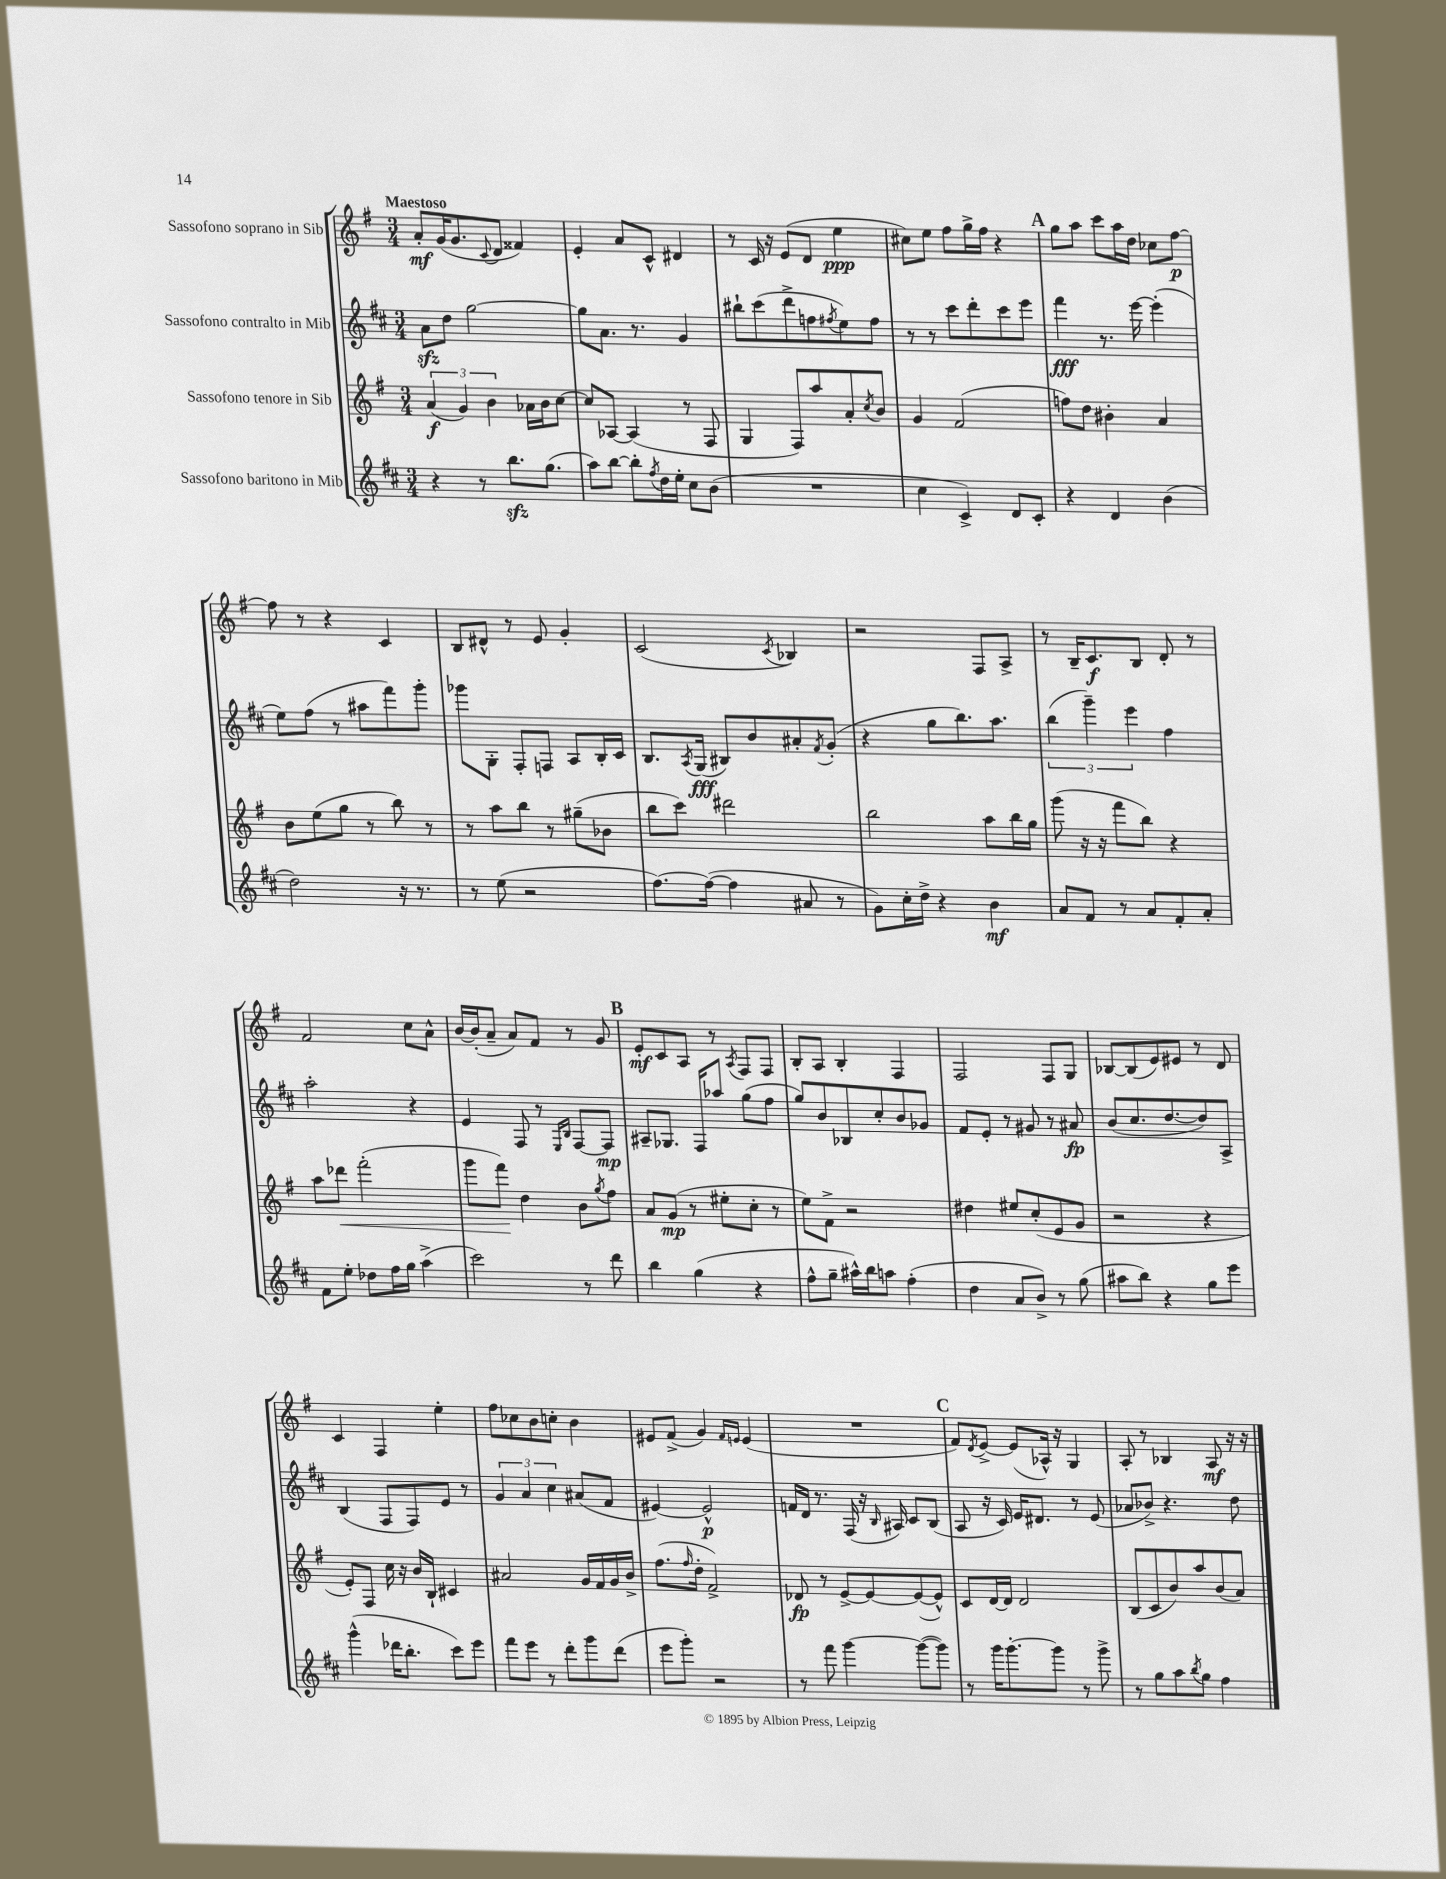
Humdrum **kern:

**kern	**kern	**kern	**kern
*staff4	*staff3	*staff2	*staff1
*clefG2	*clefG2	*clefG2	*clefG2
*k[f#c#]	*k[f#]	*k[f#c#]	*k[f#]
*M3/4	*M3/4	*M3/4	*M3/4
4r	(6a	8a	8a'
.	.	8dd	(16g
.	6g)	.	.
.	.	.	8.g
8r	.	[2gg	.
.	6b	.	.
.	.	.	8qqc
8.bb	.	.	8d
.	16a-	.	4f##)
(8.gg	16b	.	.
.	[8cc	.	.
=	=	=	=
8aa)	8cc]	8gg]	4e'
[8bb	[8A-	8.a	.
8bb']	(4A-]	.	8a
.	.	8.r	.
8qff#	.	.	.
16dd	.	.	8c^^
16ee'	.	.	.
8cc#	8r	4g	4d#
(8b	8F#	.	.
=	=	=	=
2.r	4G	8bb#`	8r
.	.	(8ccc#	16c
.	.	.	16r
.	8F#)	8ddd^	(8e
.	8aa	8ff	8d
.	.	8qff#	.
.	8a'	8ee)	4ee
.	8qcc	.	.
.	8b	8ff#	.
=	=	=	=
4cc#	4g	8r	8cc#)
.	.	8r	8ee
4c#^)	(2f#	8ccc#	8ff#
.	.	8ddd'	16gg^
.	.	.	16ff#
8d	.	8ccc#	4r
8c#'	.	8eee	.
=	=	=	=
4r	8ff)	4fff#	8gg
.	8dd	.	8aa
4d	4b#'	8.r	8ccc
.	.	.	16aa
.	.	[16eee	16dd
(4b	4a	(4eee']	8cc-
.	.	.	[8ff#
=	=	=	=
2dd)	8b	8ee)	8ff#]
.	(8ee	(8ff#	8r
.	8gg	8r	4r
.	8r	8aa#	.
16r	8bb)	8fff#)	4c
8.r	.	.	.
.	8r	8ggg'	.
=	=	=	=
8r	8r	8ggg-	8B
(8ee	8aa	8G'	8d#^^
2r	8bb	8F#'	8r
.	8r	8F	8e
.	(8gg#~	8A	4g'
.	8b-	16B'	.
.	.	16c#	.
=	=	=	=
[8.ff#)	8bb	8.B	(2c
.	8ccc)	.	.
.	.	8qA	.
(16ff#_	.	(16G	.
4ff#]	2ddd#	8B#)	.
.	.	8b	.
.	.	.	8qc
8a#	.	8a#'	4B-)
.	.	8qf#	.
8r	.	(8g'	.
=	=	=	=
8g)	2bb	4r	2r
16cc#'	.	.	.
16dd^	.	.	.
4r	.	8gg	.
.	.	8.bb)	.
4b	8aa	.	8F#
.	.	8.aa	.
.	16bb	.	8A^
.	16gg	.	.
=	=	=	=
8a	(8ggg	(6bb	8r
8f#	16r	.	16B~
.	.	6ggg~)	.
.	16r	.	8.c
8r	8fff#	.	.
.	.	6eee	.
8a	8bb)	.	8B
8f#'	4r	4ff#	8d'
8a'	.	.	8r
=	=	=	=
8f#	8aa	2aa'	2f#
8ee'	8ddd-	.	.
8dd-	(2fff#'	.	.
16ff#	.	.	.
16gg	.	.	.
(4aa^	.	4r	8cc
.	.	.	8a^^
=	=	=	=
2ccc#)	8ggg	4e	[16b
.	.	.	(16b']
.	8fff#)	.	8a~
.	4dd	8F#	8a)
.	.	8r	8f#
.	.	16qqE	.
.	.	16qqB	.
8r	8b	[8F#	8r
.	8qgg	.	.
8ddd	8ff#	8F#]	8g
=	=	=	=
4bb	8a	8A#~	8e'
.	(8g	8.G-	8c
(4gg	8r	.	8A
.	.	16F#	.
.	8ee#'	8aa-	8r
.	.	.	8qA
4r	8cc'	(8gg	8F#
.	8r	8ff#	8F#
=	=	=	=
8ff#^^	8ee)	8gg)	8B'
8gg~	8f#^	8b	8A
16aa#^^)	2r	8B-	4B'
16bb	.	.	.
8aa	.	8cc#'	.
(4ff#'	.	8b	4F#
.	.	8g-	.
=	=	=	=
4dd	4dd#	8f#	2F#
.	.	8e'	.
8a	8ee#	8r	.
8b^)	(8cc'	8g#	.
8r	8e	8r	8F#
(8gg	8g	8a#	8G
=	=	=	=
8aa#	2r	(8b	[8B-
8bb)	.	8.cc#	(8B-]
4r	.	.	8e)
.	.	[8.dd	.
.	.	.	8e#
8gg	4r	8dd])	8r
8eee	.	8A^	8d
=	=	=	=
(4ggg^^	8e')	(4B	4c
.	8F#	.	.
16ddd-	16cc	8F#	4F#
8.bb'	16r	.	.
.	16b	8F#)	.
.	16B`	.	.
8ccc#)	4c#	8e	4ee'
8eee	.	8r	.
=	=	=	=
8fff#	2a#	6g	8ff#
8eee	.	.	8cc-
.	.	6a	.
8r	.	.	8b
.	.	6cc#	.
8ddd'	.	.	8cc'
8ggg	16g	(8a#	4b
.	16f#	.	.
(8ddd	16g	8f#	.
.	16b^	.	.
=	=	=	=
8eee	(8.ff#	[4e#)	8e#
8ggg')	.	.	(8f#^
.	16qqff#	.	.
.	16dd'	.	.
2r	2f#^)	2e#^^]	4g)
.	.	.	16qqf#
.	.	.	16qqe
.	.	.	(4e
=	=	=	=
8r	8d-	16f	2.r
.	.	16d	.
8fff#	8r	8.r	.
[4ggg	[8e^	.	.
.	.	(16F#	.
.	8e_	16r	.
.	.	16qqB	.
.	.	16A#)	.
(8ggg_	(8e_	8c#	.
8ggg])	8e^^])	(8B	.
=	=	=	=
8r	8c	8A	8f#)
.	.	.	8qd
16ggg	[16d	16r	[8e^
[8.ggg'	16d]	16c#)	.
.	2d	16e	(8e]
.	.	8.d#	.
8ggg]	.	.	16A-^^)
.	.	.	16r
8r	.	8r	4G
8ggg^	.	(8e	.
=	=	=	=
8r	(8B	8a-	8A'
8gg	8c	8b-^)	8r
8aa	8b)	4.r	4B-
8qbb	.	.	.
8gg	8aa	.	.
4ff#	(8b	.	8A
.	8a)	8dd	16r
.	.	.	16r
==	==	==	==
*-	*-	*-	*-
